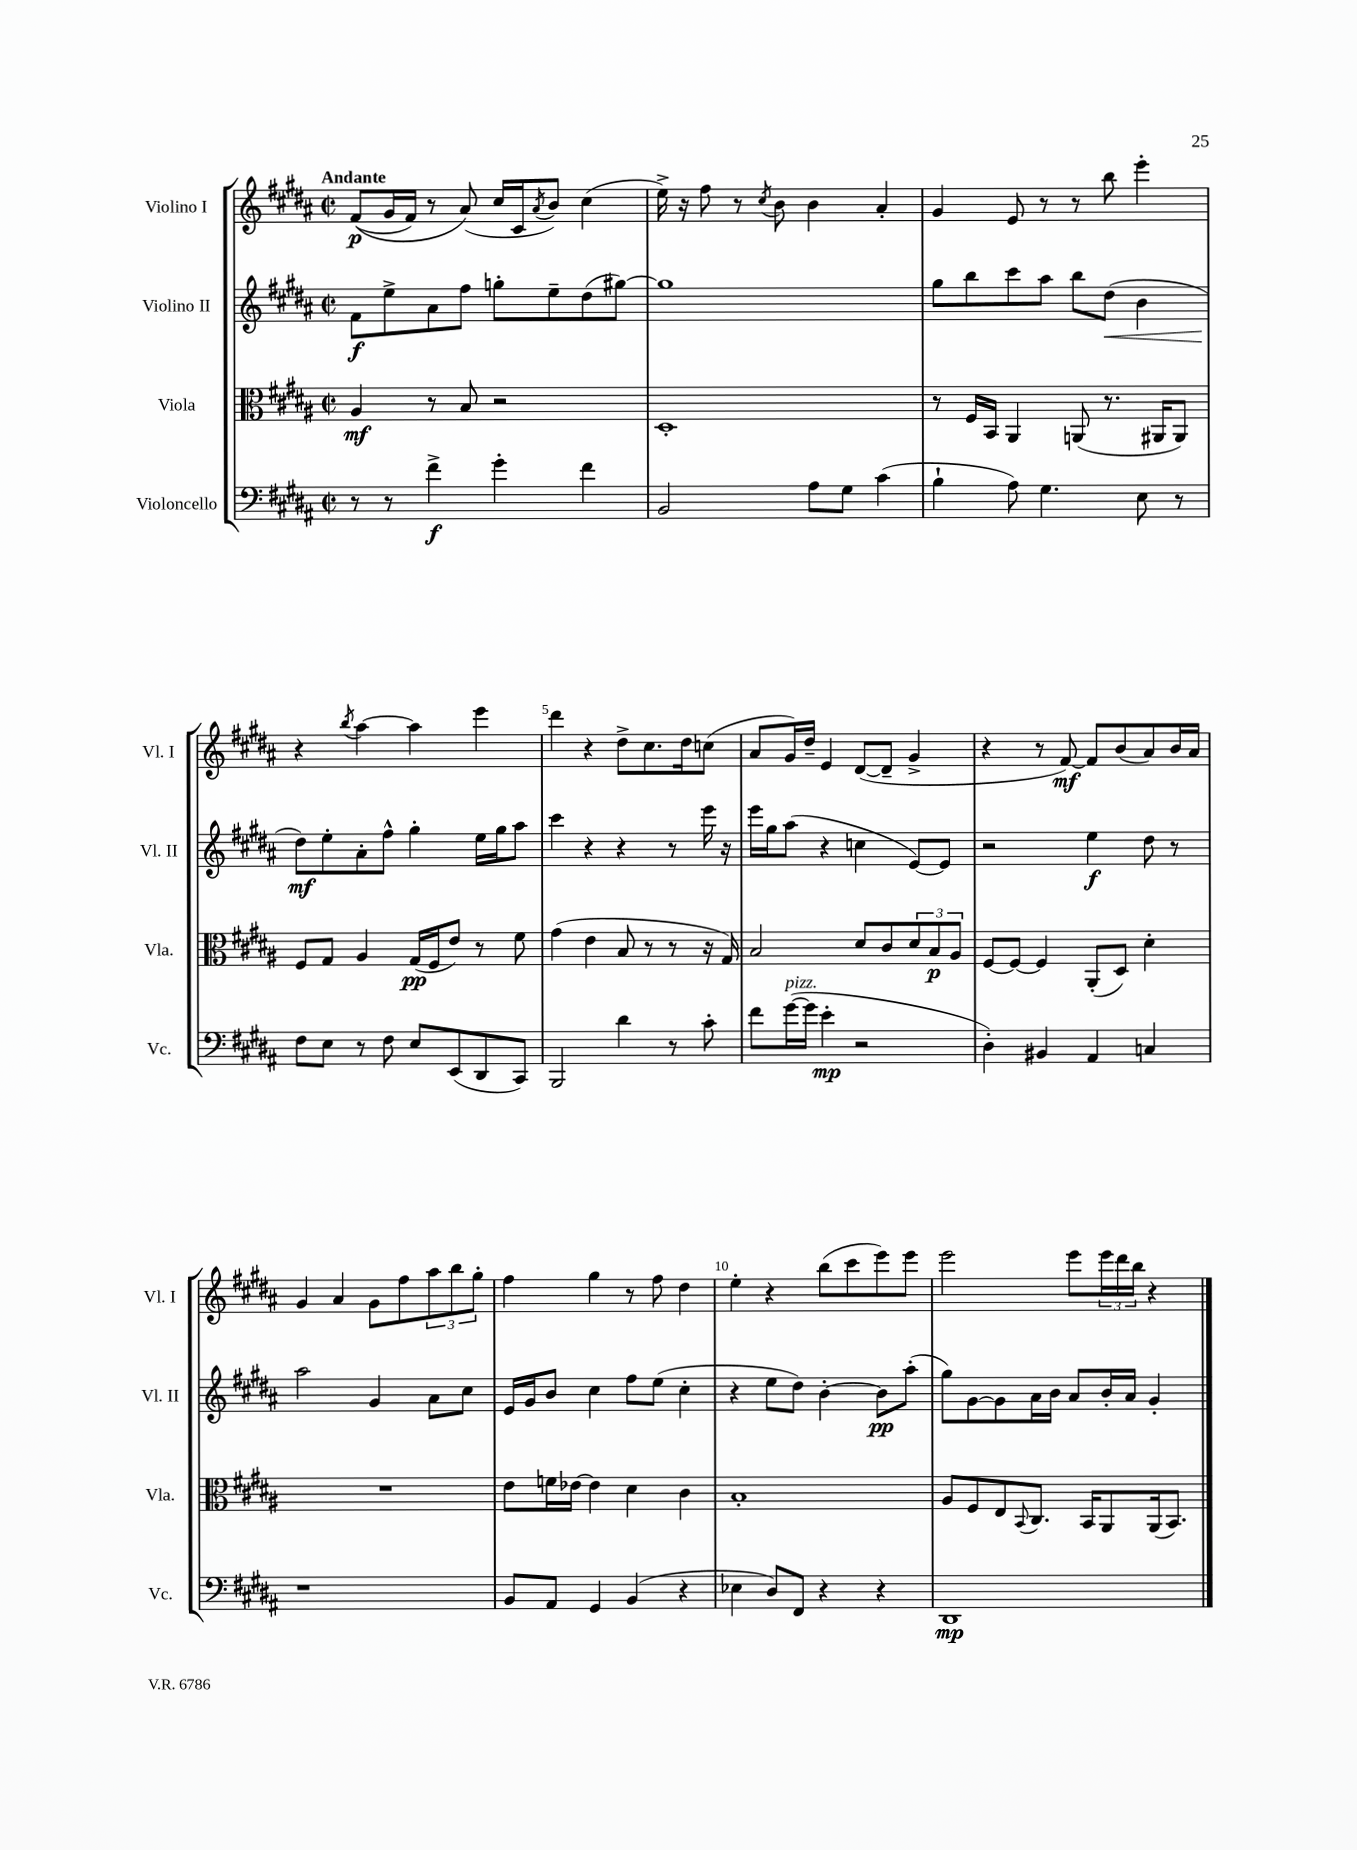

**kern	**dynam	**kern	**dynam	**kern	**dynam	**kern	**dynam
*part4	*part4	*part3	*part3	*part2	*part2	*part1	*part1
*staff4	*staff4	*staff3	*staff3	*staff2	*staff2	*staff1	*staff1
*I"Violoncello	*	*I"Viola	*	*I"Violino II	*	*I"Violino I	*
*I'Vc.	*	*I'Vla.	*	*I'Vl. II	*	*I'Vl. I	*
*clefF4	*	*clefC3	*	*clefG2	*	*clefG2	*
*k[f#c#g#d#a#]	*	*k[f#c#g#d#a#]	*	*k[f#c#g#d#a#]	*	*k[f#c#g#d#a#]	*
*M2/2	*	*M2/2	*	*M2/2	*	*M2/2	*
*met(c|)	*	*met(c|)	*	*met(c|)	*	*met(c|)	*
=1	=1	=1	=1	=1	=1	=1	=1
!	!	!	!	!	!	!LO:TX:a:B:t=Andante	!
8r	.	4A#/	mf	8f#\L	f	((8f#/L	p
8r	.	.	.	8ee^\	.	16g#/L	.
.	.	.	.	.	.	16f#/JJ)	.
4f#^\	f	8r	.	8a#\	.	8r	.
.	.	8B/	.	8ff#\J	.	(8a#/)	.
4g#'\	.	2r	.	8ggn'\L	.	16cc#/LL	.
.	.	.	.	.	.	16c#/J	.
.	.	.	.	.	.	8qa#/	.
.	.	.	.	8ee~\	.	8b/J)	.
4f#\	.	.	.	(8dd#\	.	(4cc#\	.
.	.	.	.	[8gg#X\J)	.	.	.
=2	=2	=2	=2	=2	=2	=2	=2
2BB/	.	1D#'	.	1gg#]	.	16ee^\)	.
.	.	.	.	.	.	16r	.
.	.	.	.	.	.	8ff#\	.
.	.	.	.	.	.	8r	.
.	.	.	.	.	.	8qcc#/	.
.	.	.	.	.	.	8b\	.
8A#\L	.	.	.	.	.	4b\	.
8G#\J	.	.	.	.	.	.	.
(4c#\	.	.	.	.	.	4a#'/	.
=3	=3	=3	=3	=3	=3	=3	=3
4B`\	.	8r	.	8gg#\L	.	4g#/	.
.	.	16F#/LL	.	8bb\	.	.	.
.	.	16BB/JJ	.	.	.	.	.
8A#\)	.	4AA#/	.	8ccc#\	.	8e/	.
4.G#\	.	.	.	8aa#\J	.	8r	.
.	.	(8AAn/	.	8bb\L	.	8r	.
!	!	!	!	!	!LO:HP:b	!	!
.	.	8.r	.	(8dd#\J	<	8bb\	.
8E\	.	.	.	4b\	.	4eee'\	.
.	.	16AA#X/KL	.	.	.	.	.
8r	.	8AA#/J)	.	.	.	.	.
!!LO:LB:g=z
=4	=4	=4	=4	=4	=4	=4	=4
8F#\L	.	8F#/L	.	8dd#\L)	mf	4r	.
8E\J	.	8G#/J	.	8ee'\	[	.	.
.	.	.	.	.	.	8qbb/	.
8r	.	4A#/	.	8a#'\	.	[4aa#\	.
8F#\	.	.	.	8ff#^^\J	.	.	.
8E/L	.	(16G#/LL	pp	4gg#'\	.	4aa#\]	.
.	.	16F#/J	.	.	.	.	.
(8EE/	.	8e/J)	.	.	.	.	.
8DD#/	.	8r	.	16ee\LL	.	4eee\	.
.	.	.	.	16gg#\J	.	.	.
8CC#/J)	.	8f#\	.	8aa#\J	.	.	.
=5	=5	=5	=5	=5	=5	=5	=5
2BBB/	.	(4g#\	.	4ccc#\	.	4ddd#\	.
.	.	4e\	.	4r	.	4r	.
4d#\	.	8B/	.	4r	.	8dd#^\L	.
.	.	8r	.	.	.	8.cc#\	.
8r	.	8r	.	8r	.	.	.
.	.	.	.	.	.	16dd#\k	.
8c#'\	.	16r	.	16eee\	.	(8ccn\J	.
.	.	16G#/)	.	16r	.	.	.
=6	=6	=6	=6	=6	=6	=6	=6
8f#\L	.	2B/	.	16eee\LL	.	8a#/L	.
.	.	.	.	16gg#\J	.	.	.
!LO:TX:a:i:t=pizz.	!	!	!	!	!	!	!
([16g#\L	.	.	.	(8aa#\J	.	16g#/L)	.
16g#\JJ]	.	.	.	.	.	16dd#~/JJ	.
4e'\	mp	.	.	4r	.	4e/	.
2r	.	8d#/L	.	4ccn\	.	([8d#/L	.
.	.	8c#/	.	.	.	8d#~/J]	.
.	.	12d#/	.	[8e/L)	.	4g#^/	.
.	.	12B/	p	.	.	.	.
.	.	.	.	8e/J]	.	.	.
.	.	12A#/J	.	.	.	.	.
=7	=7	=7	=7	=7	=7	=7	=7
4D#'\)	.	[8F#/L	.	2r	.	4r	.
.	.	8F#/J_	.	.	.	.	.
4BB#X/	.	4F#/]	.	.	.	8r	.
.	.	.	.	.	.	[8f#/)	mf
4AA#/	.	(8AA#'/L	.	4ee\	f	8f#/L]	.
.	.	8D#/J)	.	.	.	(8b/	.
4Cn/	.	4d#'\	.	8dd#\	.	8a#/)	.
.	.	.	.	8r	.	16b/L	.
.	.	.	.	.	.	16a#/JJ	.
!!LO:LB:g=z
=8	=8	=8	=8	=8	=8	=8	=8
1r	.	1r	.	2aa#\	.	4g#/	.
.	.	.	.	.	.	4a#/	.
.	.	.	.	4g#/	.	8g#\L	.
.	.	.	.	.	.	8ff#\	.
.	.	.	.	8a#\L	.	12aa#\	.
.	.	.	.	.	.	12bb\	.
.	.	.	.	8cc#\J	.	.	.
.	.	.	.	.	.	12gg#'\J	.
=9	=9	=9	=9	=9	=9	=9	=9
8BB/L	.	8e\L	.	16e/LL	.	4ff#\	.
.	.	.	.	16g#/J	.	.	.
8AA#/J	.	16fn\L	.	8b/J	.	.	.
.	.	[16e-X\JJ	.	.	.	.	.
4GG#/	.	4e-\]	.	4cc#\	.	4gg#\	.
(4BB/	.	4d#\	.	8ff#\L	.	8r	.
.	.	.	.	(8ee\J	.	8ff#\	.
4r	.	4c#\	.	4cc#'\	.	4dd#\	.
=10	=10	=10	=10	=10	=10	=10	=10
4E-X\	.	1B'	.	4r	.	4ee'\	.
8D#/L)	.	.	.	8ee\L	.	4r	.
8FF#/J	.	.	.	8dd#\J)	.	.	.
4r	.	.	.	[4b'\	.	(8bb\L	.
.	.	.	.	.	.	8ccc#\	.
4r	.	.	.	8b\L]	pp	8eee\)	.
.	.	.	.	(8aa#'\J	.	8eee\J	.
=11	=11	=11	=11	=11	=11	=11	=11
1DD#	mp	8A#/L	.	8gg#\L)	.	2eee\	.
.	.	8F#/	.	[8g#\	.	.	.
.	.	8E/	.	8g#\]	.	.	.
.	.	8qqBB/	.	.	.	.	.
.	.	8.C#/J	.	16a#\L	.	.	.
.	.	.	.	16b\JJ	.	.	.
.	.	.	.	8a#/L	.	8eee\L	.
.	.	16BB/KL	.	.	.	.	.
.	.	8AA#/	.	16b'/L	.	24eee\L	.
.	.	.	.	.	.	24ddd#\	.
.	.	.	.	16a#/JJ	.	.	.
.	.	.	.	.	.	24bb\JJ	.
.	.	(16AA#/k	.	4g#'/	.	4r	.
.	.	8.BB/J)	.	.	.	.	.
==	==	==	==	==	==	==	==
*-	*-	*-	*-	*-	*-	*-	*-
